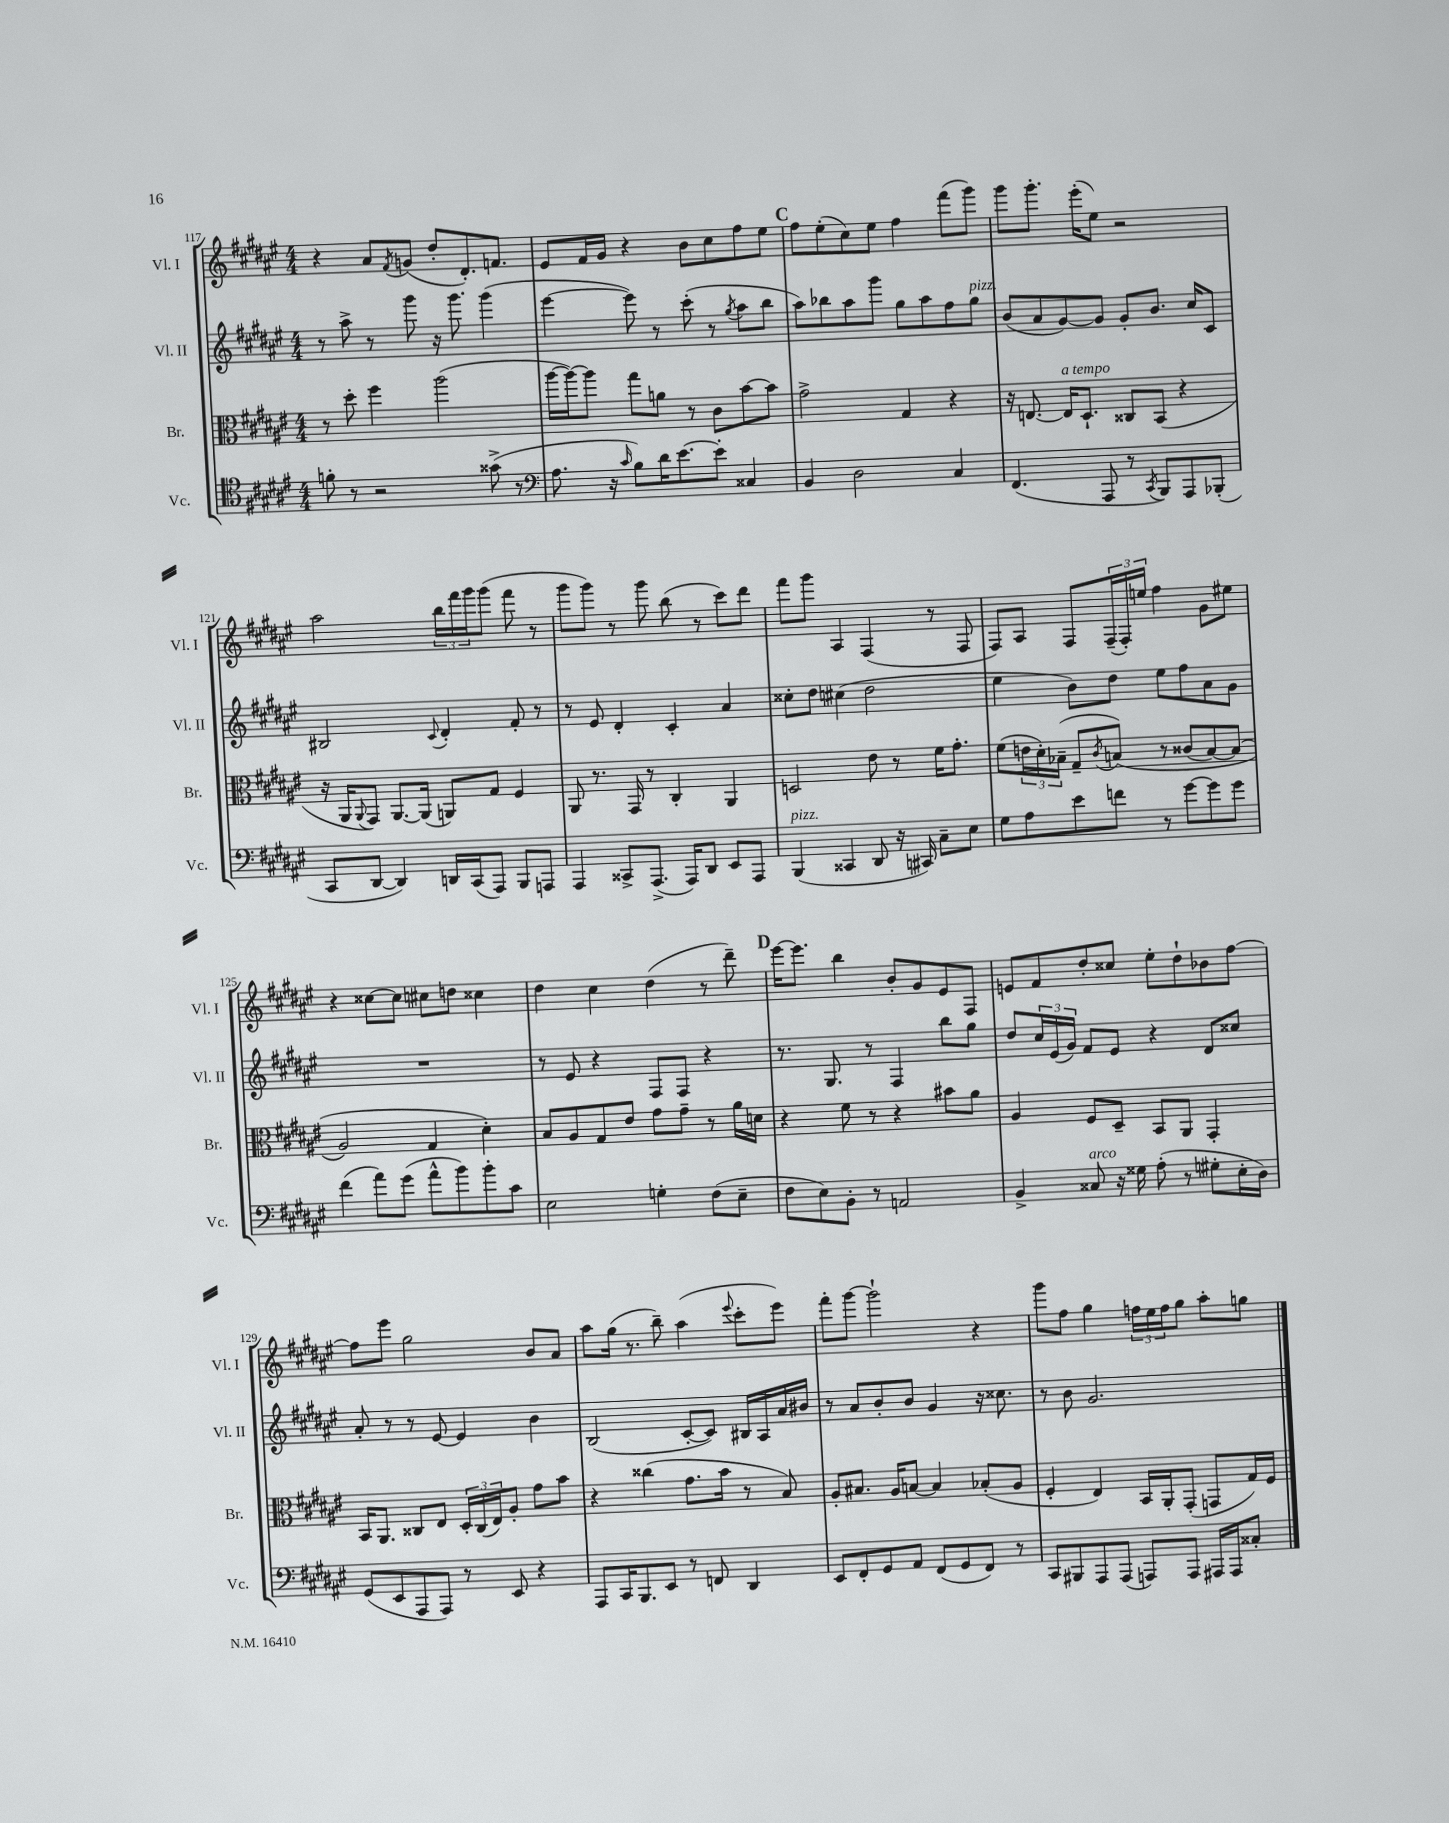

**kern	**kern	**kern	**kern
*part4	*part3	*part2	*part1
*staff4	*staff3	*staff2	*staff1
*I"Vc.	*I"Br.	*I"Vl. II	*I"Vl. I
*I'Vc.	*I'Br.	*I'Vl. II	*I'Vl. I
*clefC4	*clefC3	*clefG2	*clefG2
*k[f#c#g#d#a#e#]	*k[f#c#g#d#a#e#]	*k[f#c#g#d#a#e#]	*k[f#c#g#d#a#e#]
*M4/4	*M4/4	*M4/4	*M4/4
=117	=117	=117	=117
8fn'\	8r	8r	4r
8r	8dd#'\	8aa#^\	.
2r	4ff#\	8r	8a#/L
.	.	.	8qf#/
.	.	8ggg#\	(8gn/J
.	(2aa#\	16r	8dd#'/L
.	.	8.ggg#\	.
.	.	.	8.d#'/)
(8g##X^\	.	(4ggg#\	.
.	.	.	8.fn/J
8r	.	.	.
=118	=118	=118	=118
*clefF4	*	*	*
8.A#\	[16aa#\LL	[4eee#\	8e#/L
.	16aa#\J_)	.	.
.	8aa#\J]	.	16f#/L
16r	.	.	16g#/JJ
16qqc#/	.	.	.
8B\L)	8gg#\L	8eee#\])	4r
16d#\K	8an\J	8r	.
[8.e#\	.	.	.
.	8r	(8ccc#'\	8b\L
8e#'\J]	8c#\L	8r	8cc#\
.	.	8qgg#/	.
4C##X/	[8b\	8aa#\L	8ff#\
.	8b\J]	8bb\J	8ee#\J
!!LO:REH:place=s1:t=C
=119	=119	=119	=119
4BB/	2g#^\	8aa#\L)	8ff#\L
.	.	8bb-X\	(8ee#'\
2D#\	.	8aa#\	8cc#\)
.	.	8ggg#\J	8ee#\J
.	4G#/	8gg#\L	4ff#\
.	.	8aa#\	.
4C#/	4r	8ff#\	(8fff#\L
!	!	!LO:TX:a:i:t=pizz.	!
.	.	8gg#\J	8ggg#\J)
=120	=120	=120	=120
(4.FF#/	16r	(8b/L	8ggg#\L
.	[8.En/	.	.
.	.	8a#/	8.ggg#'\J
!	!LO:TX:a:i:t=a tempo	!	!
.	16E/KL]	[8g#/)	.
.	8.D#`/J	.	(16eee#'\KL
8AAA#/	.	8g#/J]	8ee#\J)
8r	8C##X/L	8g#'/L	2r
8qCC#/	.	.	.
8BBB/L)	(8BB/J	8.b/J	.
8AAA#/	4r	.	.
.	.	16cc#/KL	.
(8BBB-X'/J	.	8c#/J	.
!!LO:LB:g=z
=121	=121	=121	=121
8CC#/L	16r	2B#X/	2aa#\
.	16AA#/KL	.	.
.	8qqAA#/	.	.
[8DD#/J	8GG#/J)	.	.
4DD#/])	[8.AA#/L	.	.
.	(16AA#/Jk]	.	.
.	.	8qqc#/	.
16DDn/LL	8AAn/L)	4d#'/	24bb\LL
.	.	.	24fff#\
(16CC#/J	.	.	.
.	.	.	24ggg#\J
8AAA#/J)	8G#/J	.	(8ggg#\J
8BBB/L	4F#/	8f#'/	8fff#\
8AAAn/J	.	8r	8r
=122	=122	=122	=122
4AAA#/	8AA#/	8r	8ggg#\L
.	8.r	8e#/	8ggg#\J)
8CC##X^/L	.	4d#'/	8r
.	16GG#/	.	.
(8.AAA#^/J	8r	.	8ggg#\
.	4C#'/	4c#'/	(8bb\
16AAA#/KL)	.	.	.
8DD#/J	.	.	8r
8EE#/L	4AA#/	4a#/	8ccc#\L)
8AAA#/J	.	.	8ddd#\J
=123	=123	=123	=123
!LO:TX:a:i:t=pizz.	!	!	!
(4BBB/	2Dn/	8cc##X'\L	8fff#\L
.	.	8dd#\J	8ggg#\J
4CC##X/	.	(4cc#X\	4A#/
8DD#/	8e#\	2dd#\	(4F#/
16r	8r	.	.
16CC#X/)	.	.	.
8C#~\L	16f#\KL	.	8r
.	8.g#'\J	.	.
8E#\J	.	.	8F#/
=124	=124	=124	=124
8G#\L	(8f#\L	4ee#\	8F#/L)
8A#\	24en\L	.	8A#/J
.	24d#'\)	.	.
.	(24B-X~\JJ	.	.
8e#\	8G#~/L	8b\L)	8F#/L
.	8qc#/	.	.
8fn\J	(8Bn/J)	8dd#\J	(24F#~/L
.	.	.	24F#'/)
.	.	.	24een/JJ
8r	8r	8ee#\L	4ff#\
[8g#\L	(8c##X/L	8ff#\	.
8g#\]	[8B/)	8a#\	8g#\L
8g#\J	(8B/J]	8g#\J	8ee#X\J
!!LO:LB:g=z
=125	=125	=125	=125
(4f#\	2A#/)	1r	4r
8a#\L)	.	.	[8cc##X\L
(8g#\J	.	.	8cc##\J]
8a#^^\L	4G#/	.	8cc#X\L
8b\)	.	.	8ddn\J
8b'\	4d#'\)	.	4cc##X\
8c#\J	.	.	.
=126	=126	=126	=126
2E#\	8B/L	8r	4dd#\
.	8A#/	8e#/	.
.	8G#/	4r	4cc#\
.	8e#/J	.	.
4Gn'\	8g#\L	8F#/L	(4dd#\
.	8g#~\J	8F#/J	.
(8F#\L	8r	4r	8r
8E#~\J	16a#\LL	.	8ddd#~\)
.	16dn\JJ	.	.
!!LO:REH:place=s1:t=D
=127	=127	=127	=127
8F#\L	4r	8.r	[16eee#\KL
.	.	.	8.eee#\J]
8E#\)	.	.	.
.	.	8.G#/	.
8BB'\J	8f#\	.	4bb\
8r	8r	8r	.
2AAn/	4r	4F#/	8b'/L
.	.	.	8g#/
.	8b#X\L	8bb\L	8e#/
.	8a#\J	8gg#\J	8F#/J
=128	=128	=128	=128
4BB^/	4A#/	8dd#/L	8en/L
.	.	24cc#/L	8f#/
.	.	(24e#/	.
.	.	24g#/JJ)	.
!LO:TX:a:i:t=arco	!	!	!
8C##X/	8F#/L	8f#/L	8dd#'/
16r	8D#~/J	8e#/J	8cc##X/J
16G##X\	.	.	.
(8A#'\	8BB/L	4r	8ee#'\L
8r	8AA#/J	.	8dd#`\
8G#X'\L	4GG#'/	8d#/L	8b-X\
16E#'\L	.	8cc##X/J	[8ff#\J
16D#\JJ)	.	.	.
!!LO:LB:g=z
=129	=129	=129	=129
(8GG#/L	16BB/KL	8a#'/	8ff#\L]
.	8.AA#/J	.	.
8EE#/	.	8r	8eee#\J
8AAA#/	8C##X/L	8r	2gg#\
8AAA#/J)	8E#/J	[8e#/	.
8r	24D#'/LL	4e#/]	.
.	(24C##/	.	.
.	24E#/J)	.	.
8EE#/	8A#'/J	.	.
4r	8g#\L	4b\	8b/L
.	8b\J	.	8a#/J
=130	=130	=130	=130
8AAA#/L	4r	(2B/	8aa#\L
16CC#/K	.	.	(16gg#\Jk
8.BBB/	.	.	8.r
.	(4cc##X\	.	.
8EE#/J	.	.	8bb~\)
8r	8.g#\L	[8c#'/L	(4aa#\
8FFn/	.	8c#/J])	.
.	16b\Jk	.	.
.	.	.	8qqeee#/
4DD#/	8r	16B#X/LL	8ccc#'\L
.	.	16A#/	.
.	8B/)	16a#/	8eee#\J)
.	.	16b#X/JJ	.
=131	=131	=131	=131
8EE#/L	8A#'/L	8r	8fff#'\L
8FF#'/	8.B#X/J	8a#/L	[8ggg#\J
8GG#/	.	8b'/	2ggg#`\]
.	16A#/KL	.	.
8AA#/J	[8Bn/J	8b/J	.
(8FF#/L	4B/]	4g#/	.
8GG#/	.	.	.
8FF#/J)	(8B-X'/L	16r	4r
.	.	8.cc##X\	.
8r	8A#/J	.	.
=132	=132	=132	=132
8CC#/L	4F#'/	8r	8ggg#\L
8BBB#X/	.	8b\	8ff#\J
8AAA#/	4E#/)	2.g#/	4gg#\
(8AAA#/J	.	.	.
8AAAn/L)	16BB/LL	.	24ffn\LL
.	.	.	24ee#\
.	16AA#'/J	.	.
.	.	.	24ff\J
8AAA/J	(8GG#'/J	.	8gg#\J
16AAA#X/LL	8GGn/L	.	8aa#'\L
16AAA#/J	.	.	.
8C##X'/J	16G#/L)	.	8ggn\J
.	16F#/JJ	.	.
==	==	==	==
*-	*-	*-	*-
